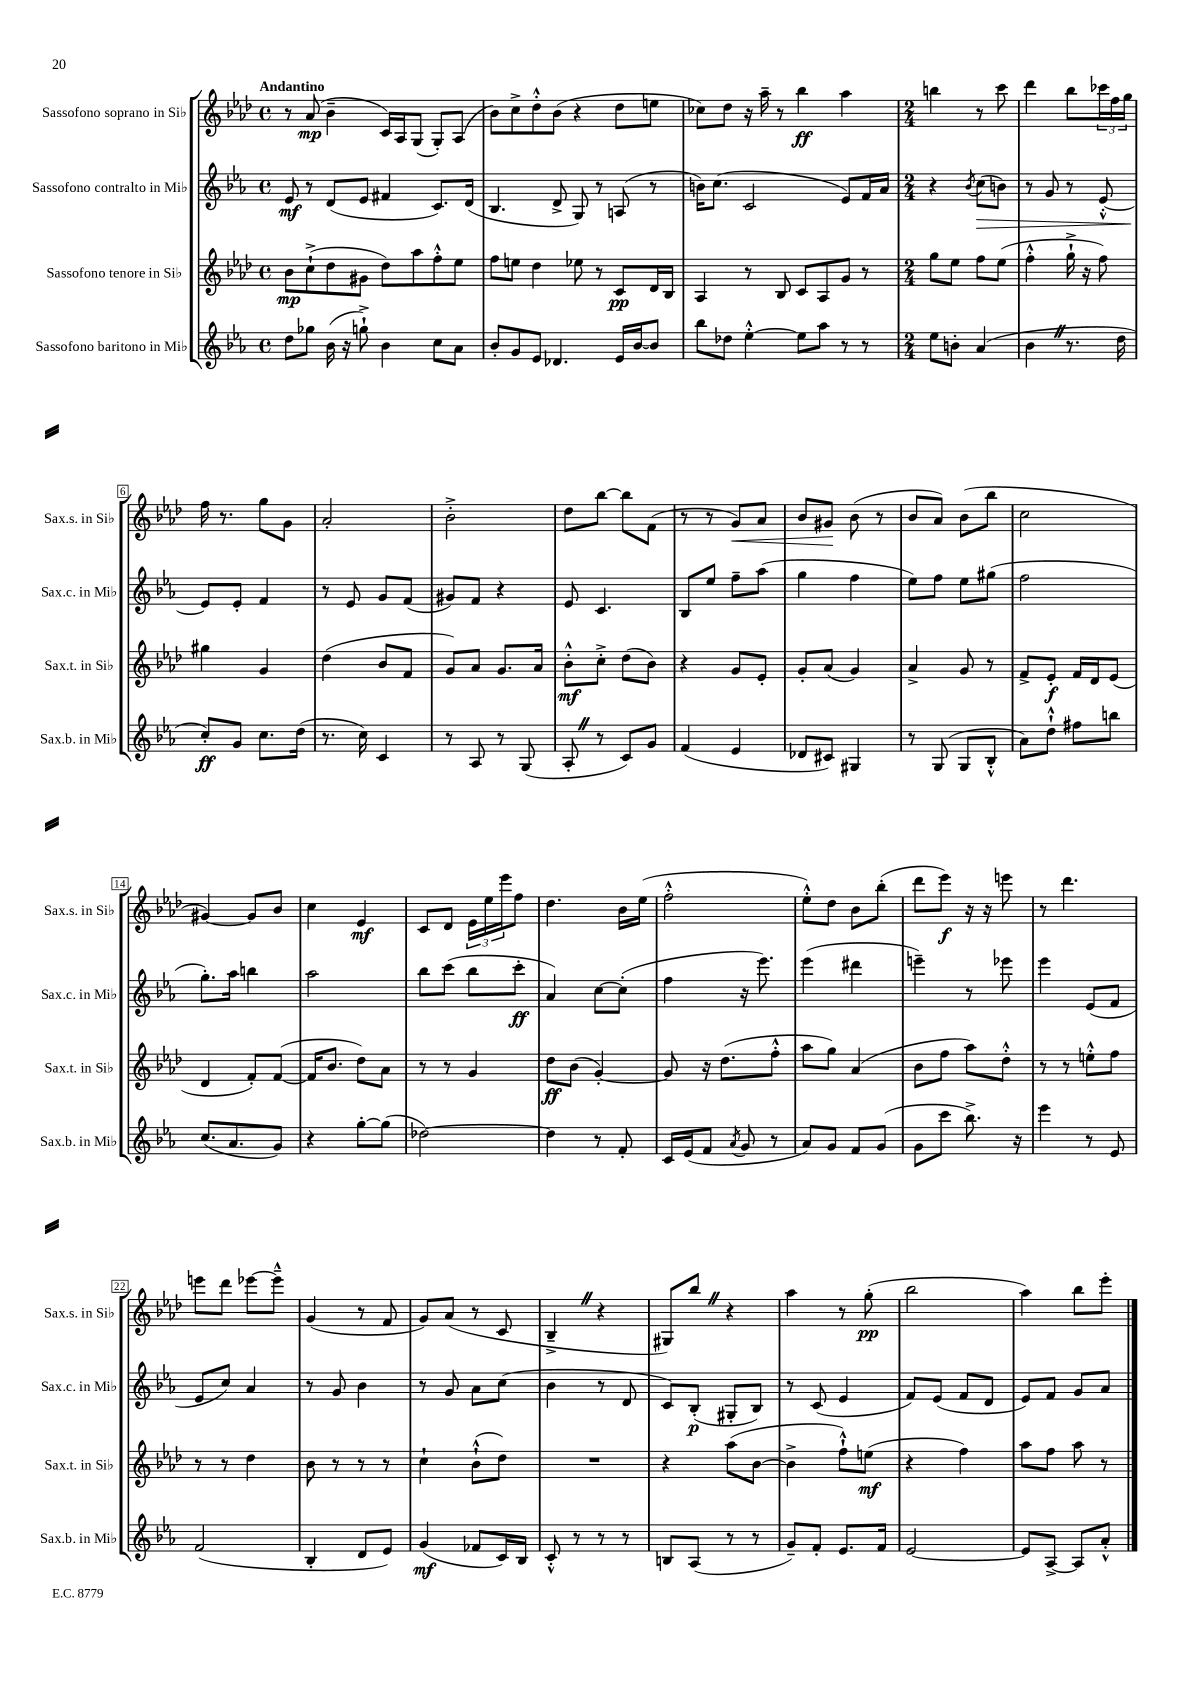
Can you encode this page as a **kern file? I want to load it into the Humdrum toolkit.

**kern	**kern	**kern	**kern
*staff4	*staff3	*staff2	*staff1
*clefG2	*clefG2	*clefG2	*clefG2
*k[b-e-a-]	*k[b-e-a-d-]	*k[b-e-a-]	*k[b-e-a-d-]
*M4/4	*M4/4	*M4/4	*M4/4
*met(c)	*met(c)	*met(c)	*met(c)
8dd\L	8b-\L	8e-/	8r
8gg-\J	(8cc`^\	8r	(8a-/
(16b-\	8dd-\	(8d/L	4b-~\
16r	.	.	.
8gg`^\)	8g#\J	8e-/J	.
4b-\	8dd-\L)	4f#/	16c/LL)
.	.	.	16A-/J
.	8aa-\	.	(8G/J
8cc\L	8ff'^^\	8.c/L)	8G'/L)
8a-\J	8ee-\J	.	(8A-/J
.	.	(16d/Jk	.
=	=	=	=
8b-'/L	8ff\L	4.B-/	8b-\L)
8g/	8ee\J	.	8cc^\
8e-/J	4dd-\	.	8dd-'^^\
4.d-/	.	8d^/	(8b-\J
.	8ee-\	8G/)	4r
.	8r	8r	.
16e-/LL	8c/L	(8A/	8dd-\L
[16b-/J	.	.	.
8b-/]J	16d-/L	8r	8ee\J
.	16B-/JJ	.	.
=	=	=	=
8bb-\L	4A-/	16b\LK)	8cc-\L)
.	.	(8.cc\J	.
8dd-\J	.	.	8dd-\J
[4ee-'^^\	8r	2c/	16r
.	.	.	16aa-~\
.	8B-/	.	8r
8ee-\]L	8c/L	.	4bb-\
8aa-\J	8A-/	.	.
8r	8g/J	8e-/L)	4aa-\
8r	8r	16f/L	.
.	.	16a-/JJ	.
=	=	=	=
*M2/4	*M2/4	*M2/4	*M2/4
8ee-\L	8gg\L	4r	4bb\
8b'\J	8ee-\J	.	.
.	.	8qb-/	.
(4a-/	8ff\L	(8cc\L	8r
.	(8ee-\J	8b\J)	8ccc\
=	=	=	=
4b-\	4ff'^^\	8r	4ddd-\
.	.	8g/	.
8.r	16gg`^\	8r	8bb-\L
.	16r	.	.
.	8ff\)	[8e-'^^/	24ccc-\L
.	.	.	24ff\
16dd\	.	.	.
.	.	.	24gg\JJ
=	=	=	=
8cc'/L)	4gg#\	8e-/]L	16ff\
.	.	.	8.r
8g/J	.	8e-'/J	.
8.cc\L	4g/	4f/	8gg\L
.	.	.	8g\J
(16dd\Jk	.	.	.
=	=	=	=
8.r	(4dd-\	8r	2a-'/
.	.	8e-/	.
16cc\)	.	.	.
4c/	8b-/L	8g/L	.
.	8f/J	(8f/J	.
=	=	=	=
8r	8g/L)	8g#/L)	2b-'^\
8A-/	8a-/J	8f/J	.
8r	8.g/L	4r	.
(8G/	.	.	.
.	16a-/Jk	.	.
=	=	=	=
8A-'/	8b-'^^\L	8e-/	8dd-\L
8r	8cc'^\J	4.c/	[8bb-\J
8c/L)	(8dd-\L	.	8bb-\]L
8g/J	8b-\J)	.	(8f\J
=	=	=	=
(4f/	4r	8B-/L	8r
.	.	8ee-/J	8r
4e-/	8g/L	8ff~\L	8g/L)
.	8e-'/J	(8aa-\J	8a-/J
=	=	=	=
8d-/L	8g'/L	4gg\	8b-/L
8c#/J)	(8a-/J	.	8g#/J
4G#/	4g/)	4ff\	(8b-\
.	.	.	8r
=	=	=	=
8r	4a-^/	8ee-\L)	8b-/L
(8G/	.	8ff\J	8a-/J)
8G/L	8g/	8ee-\L	(8b-\L
8B-'^^/J	8r	(8gg#\J	8bb-\J
=	=	=	=
8a-\L)	8f^/L	2ff\	2cc\
8dd`^^\J	8e-'/J	.	.
8ff#\L	16f/LL	.	.
.	16d-/J	.	.
8bb\J	(8e-/J	.	.
=	=	=	=
(8.cc/L	4d-/	8.gg'\L)	[4g#/)
8.a-/	.	16aa-\Jk	.
.	8f'/L)	4bb\	8g#/]L
8g/J)	([8f/J	.	8b-/J
=	=	=	=
4r	16f/]LK	2aa-\	4cc\
.	8.b-/J	.	.
[8gg'\L	8dd-\L)	.	4e-/
(8gg\]J	8a-\J	.	.
=	=	=	=
[2dd-\)	8r	8bb-\L	8c/L
.	8r	(8ccc\J	8d-/J
.	4g/	8bb-\L	24e-\LL
.	.	.	24ee-\
.	.	.	24eee-\J
.	.	8ccc'\J	8ff\J
=	=	=	=
4dd-\]	8dd-\L	4a-/)	4.dd-\
.	(8b-\J	.	.
8r	[4g'/)	[8cc\L	.
8f'/	.	(8cc'\]J	16b-\LL
.	.	.	(16ee-\JJ
=	=	=	=
16c/LL	8g/]	4ff\	2ff'^^\
(16e-/J	.	.	.
8f/J	16r	.	.
.	(8.dd-\L	.	.
8qa-/	.	.	.
8g/	.	16r	.
.	.	8.eee-\)	.
8r	8ff'^^\J	.	.
=	=	=	=
8a-/L)	8aa-\L	(4eee-\	8ee-'^^\L)
8g/J	8gg\J)	.	8dd-\J
8f/L	(4a-/	4ddd#\	8b-\L
(8g/J	.	.	(8bb-'\J
=	=	=	=
8g\L	8b-\L	4eee~\)	8ddd-\L
8ccc\J	8ff\J	.	8eee-\J)
8.bb-^\)	8aa-\L)	8r	16r
.	.	.	16r
.	8dd-'^^\J	8eee-\	8eee\
16r	.	.	.
=	=	=	=
4eee-\	8r	4eee-\	8r
.	8r	.	4.ddd-\
8r	8ee'^^\L	(8e-/L	.
8e-/	8ff\J	8f/J	.
=	=	=	=
(2f/	8r	8e-/L	8eee\L
.	8r	8cc/J)	8ddd-\J
.	4dd-\	4a-/	[8eee-\L
.	.	.	8eee-~^^\]J
=	=	=	=
4B-'/	8b-\	8r	(4g/
.	8r	8g/	.
8d/L	8r	4b-\	8r
8e-/J)	8r	.	8f/
=	=	=	=
(4g/	4cc`\	8r	8g/L)
.	.	8g/	(8a-/J
8f-/L	(8b-`^^\L	8a-\L	8r
16c/L)	8dd-\J)	(8cc\J	8c/
16B-/JJ	.	.	.
=	=	=	=
8c'^^/	2r	4b-\	4B-~^/
8r	.	.	.
8r	.	8r	4r
8r	.	8d/	.
=	=	=	=
8B/L	4r	8c/L)	8G#/L)
(8A-/J	.	(8B-'/J	8bb-/J
8r	(8aa-\L	8G#'/L	4r
8r	[8b-\J	8B-/J)	.
=	=	=	=
8g~/L)	4b-^\]	8r	4aa-\
8f'/J	.	(8c/	.
8.e-/L	8ff`^^\L)	4e-/	8r
.	(8ee\J	.	(8gg'\
16f/Jk	.	.	.
=	=	=	=
[2e-/	4r	8f/L)	2bb-\
.	.	(8e-/J	.
.	4ff\)	8f/L	.
.	.	8d/J	.
=	=	=	=
8e-/]L	8aa-\L	8e-/L)	4aa-\)
[8A-^/J	8ff\J	8f/J	.
8A-/]L	8aa-\	8g/L	8bb-\L
8a-'^^/J	8r	8a-/J	8eee-'\J
==	==	==	==
*-	*-	*-	*-
